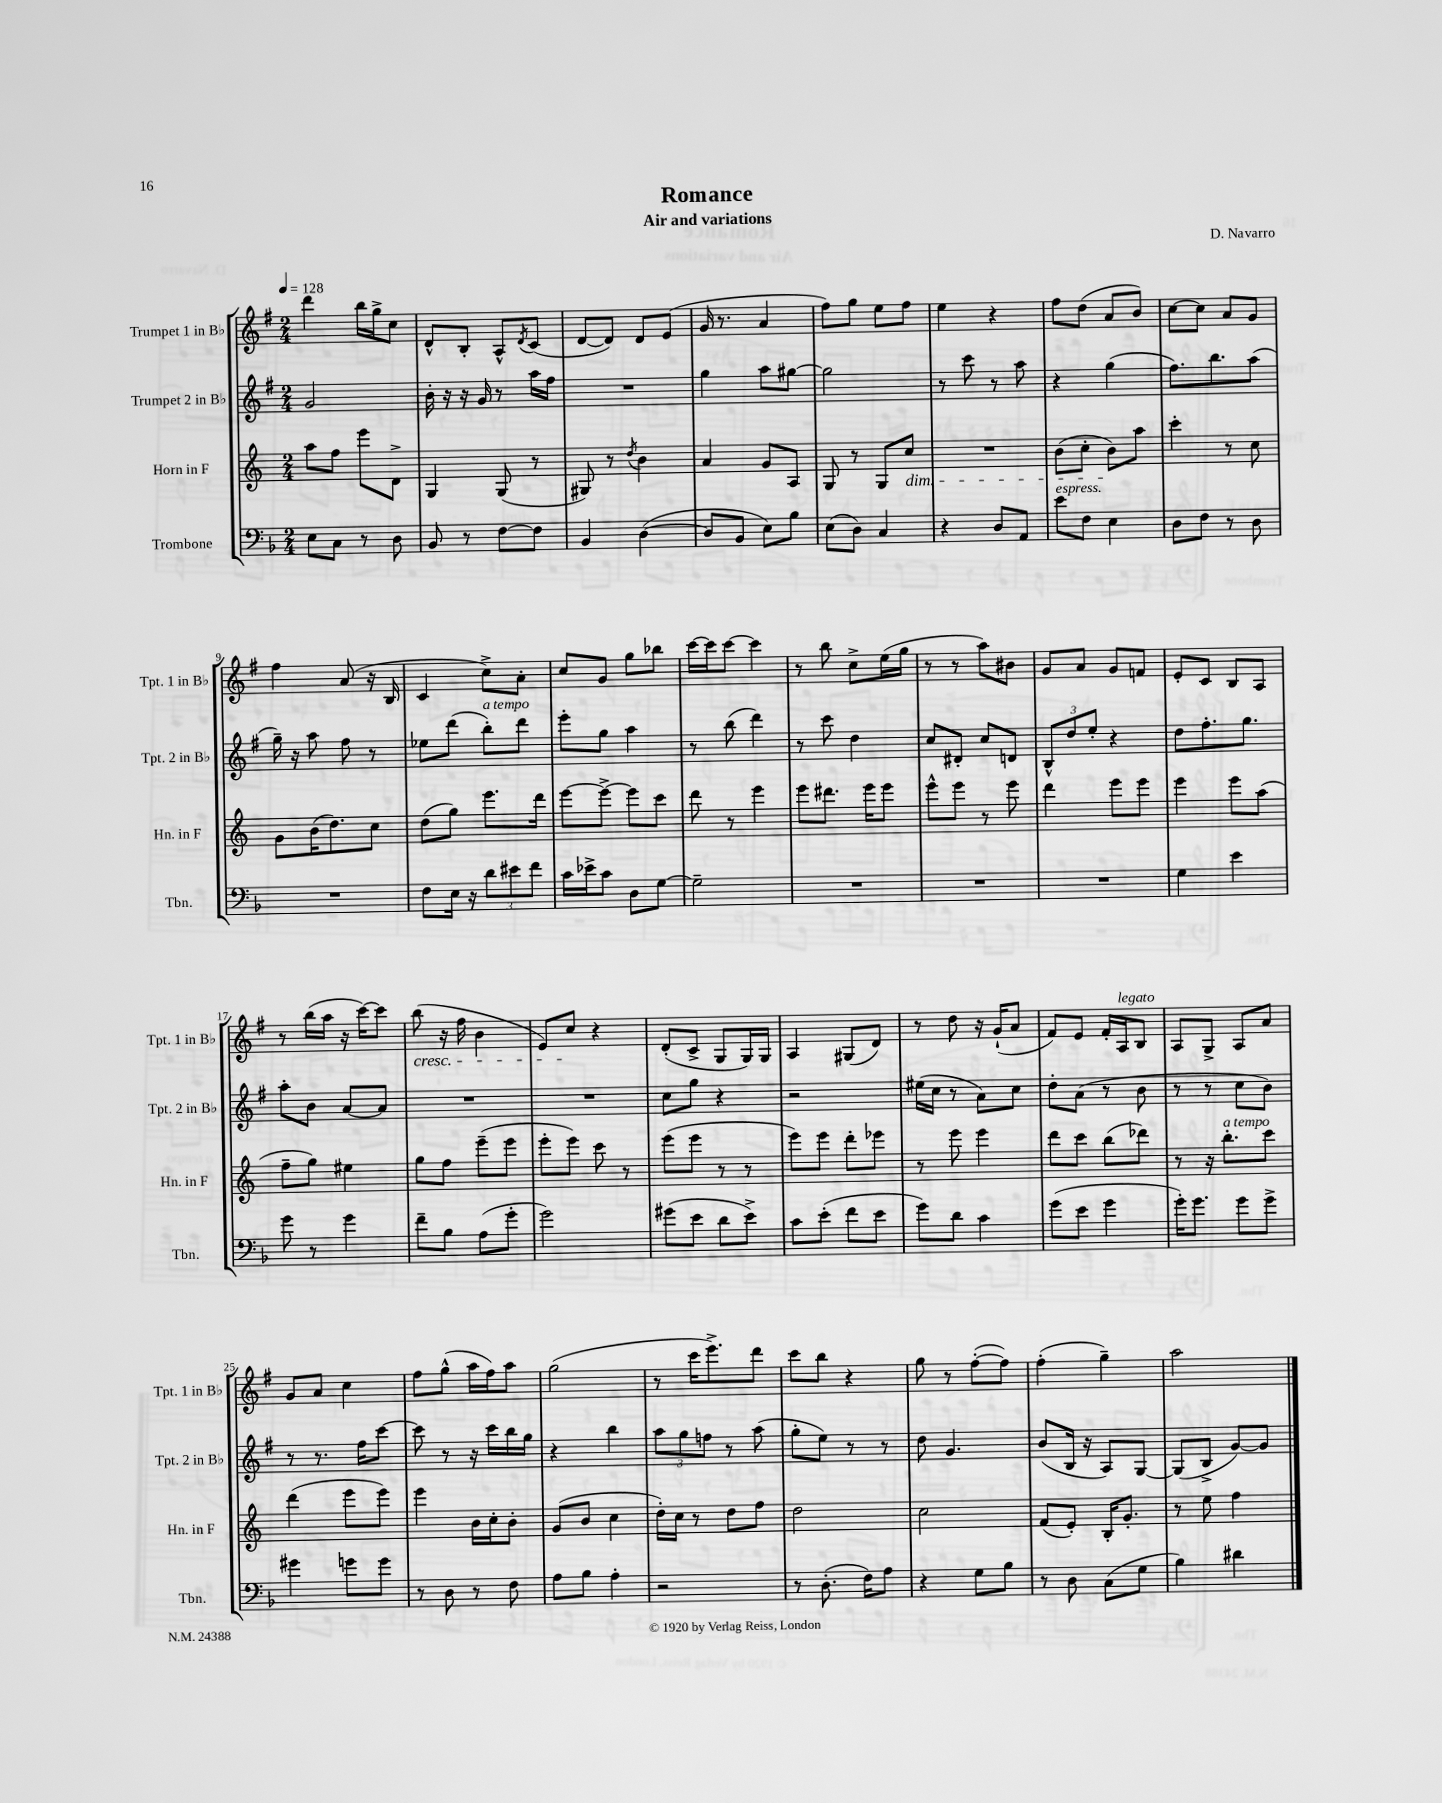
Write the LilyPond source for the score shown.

\header { title = "Romance" composer = "D. Navarro" subtitle = "Air and variations" }
<<
\new StaffGroup <<
\new Staff = "s0" \with { instrumentName = "Trumpet 1 in Bb" shortInstrumentName = "Tpt. 1 in Bb" } {
    \clef treble \key g \major \numericTimeSignature \time 2/4 \tempo 4 = 128
    d'''4 b''16 g''16-> c''8 |
    d'8-^ b8-. a8-^ \acciaccatura { d'8 } c'8( |
    d'8~ d'8) d'8 e'8( |
    g'16 r8. a'4 |
    fis''8) g''8 e''8 fis''8 |
    e''4 r4 |
    fis''8 d''8( a'8 b'8) |
    c''8~ c''8 a'8 g'8 |
    fis''4 a'8( r16 b16 |
    c'4 c''8->) a'8-. |
    c''8 g'8 g''8 bes''8 |
    c'''16~ c'''16 c'''8~ c'''4 |
    r8 b''8 c''8-> e''16( g''16 |
    r8 r8 a''8) bis'8 |
    g'8 a'8 g'8 f'8 |
    e'8-. c'8 b8 a8 |
    r8 b''16( a''16 r16 c'''16~) c'''8 |
    b''8\cresc( r16 fis''16 b'4 |
    e'8) c''8\! r4 |
    d'8-.( c'8-> g8 g16) g16 |
    a4 gis8( d'8) |
    r8 d''8 r16 g'16-!( a'8 |
    fis'8) e'8 fis'16-. a16^\markup { \italic "legato" } b8 |
    a8 g8-> a8 a'8 |
    g'8 a'8 c''4 |
    fis''8 g''8-^( a''16 fis''16) a''8 |
    g''2( |
    r8 c'''16 e'''8.->) d'''8 |
    c'''8 b''8 r4 |
    g''8 r8 fis''8~-.( fis''8) |
    fis''4-.( g''4--) |
    a''2 \bar "|." |
}
\new Staff = "s1" \with { instrumentName = "Trumpet 2 in Bb" shortInstrumentName = "Tpt. 2 in Bb" } {
    \clef treble \key g \major \numericTimeSignature \time 2/4
    g'2 |
    b'16-. r16 r16 g'16 r8 a''16 fis''16 |
    R2 |
    g''4 a''8 gis''8~ |
    gis''2 |
    r8 c'''8 r8 a''8 |
    r4 g''4( |
    fis''8.) b''8. a''8( |
    g''16--) r16 a''8 fis''8 r8 |
    ees''8 d'''8( b''8-.^\markup { \italic "a tempo" }) d'''8 |
    e'''8-. g''8 a''4 |
    r8 b''8( d'''4) |
    r8 c'''8 d''4 |
    c''8 dis'8-. c''8 d'8 |
    \tuplet 3/2 { b8-^ d''8 e''8-. } r4 |
    d''8 fis''8.-. g''8. |
    a''8-. b'8 a'8~ a'8 |
    R2 |
    R2 |
    c''8 g''8 r4 |
    r2 |
    eis''16( c''16 r8 a'8) c''8 |
    d''8-. a'8( r8 b'8 |
    r8 r8 c''8 b'8) |
    r8 r8. fis''16 c'''8~ |
    c'''8 r8 r16 c'''16 b''16 g''16 |
    r4 b''4 |
    \tuplet 3/2 { a''8 g''8 f''8 } r8 a''8( |
    g''8-. e''8) r8 r8 |
    d''8 g'4. |
    b'8( b16 r16 a8) g8~ |
    g8( b8-> g'8~) g'8 \bar "|." |
}
\new Staff = "s2" \with { instrumentName = "Horn in F" shortInstrumentName = "Hn. in F" } {
    \clef treble \key c \major \numericTimeSignature \time 2/4
    a''8 f''8 e'''8 d'8-> |
    g4 g8( r8 |
    gis8) r8 \acciaccatura { d''8 } b'4 |
    a'4 g'8 a8 |
    g8 r8 g8 c''8\dim |
    R2 |
    b'8( c''8-. b'8\!) a''8 |
    c'''4-. r8 c''8 |
    g'8 b'16( d''8.) c''8 |
    d''8( g''8) e'''8. d'''16 |
    e'''8~ e'''8~-> e'''8 c'''8 |
    d'''8 r8 e'''4 |
    e'''8 dis'''8. e'''16 e'''8 |
    e'''8-^ e'''8 r8 e'''8 |
    d'''4 e'''8 e'''8 |
    e'''4 e'''8 a''8( |
    f''8-- g''8) eis''4 |
    g''8 f''8 e'''8--( e'''8 |
    e'''8-. e'''8) c'''8 r8 |
    e'''8( e'''8 r8 r8 |
    e'''8) e'''8 d'''8-. ees'''8 |
    r8 e'''8 e'''4 |
    d'''8 c'''8 b''8( des'''8) |
    r8 r16 b''8.-.^\markup { \italic "a tempo" } c'''8 |
    d'''4( e'''8 e'''8) |
    e'''4 b'16 c''16-. b'8-. |
    g'8( b'8 c''4 |
    d''16-.) c''16 r8 d''8 f''8 |
    d''2 |
    c''2 |
    f'8( e'8-.) b16-. g'8.-. |
    r8 e''8 f''4 \bar "|." |
}
\new Staff = "s3" \with { instrumentName = "Trombone" shortInstrumentName = "Tbn." } {
    \clef bass \key f \major \numericTimeSignature \time 2/4
    e8 c8 r8 d8 |
    bes,8 r8 f8~ f8 |
    bes,4 d4~( |
    d8 bes,8 e8) bes8 |
    e8( d8) c4 |
    r4 d8 a,8 |
    e'8^\markup { \italic "espress." } f8 e4 |
    d8 f8 r8 d8 |
    R2 |
    f8 e16 r16 \tuplet 3/2 { d'8 eis'8 f'8 } |
    c'16 ees'16-> c'8 d8 g8~ |
    g2-- |
    R2 |
    R2 |
    R2 |
    g4 e'4 |
    g'8 r8 g'4 |
    f'8-- bes8 a8( g'8-. |
    g'2) |
    gis'8( e'8 d'8 e'8->) |
    c'8 e'8-.( f'8 e'8 |
    g'8) d'8 c'4 |
    g'8( e'8 g'4 |
    g'16-.) g'8. g'8 g'8-> |
    gis'4 g'8 g'8 |
    r8 d8 r8 f8 |
    a8 bes8 a4-. |
    r2 |
    r8 d8.-.( f16) a8 |
    r4 g8 bes8 |
    r8 d8 c8( g8 |
    bes4) dis'4 \bar "|." |
}
>>
>>
